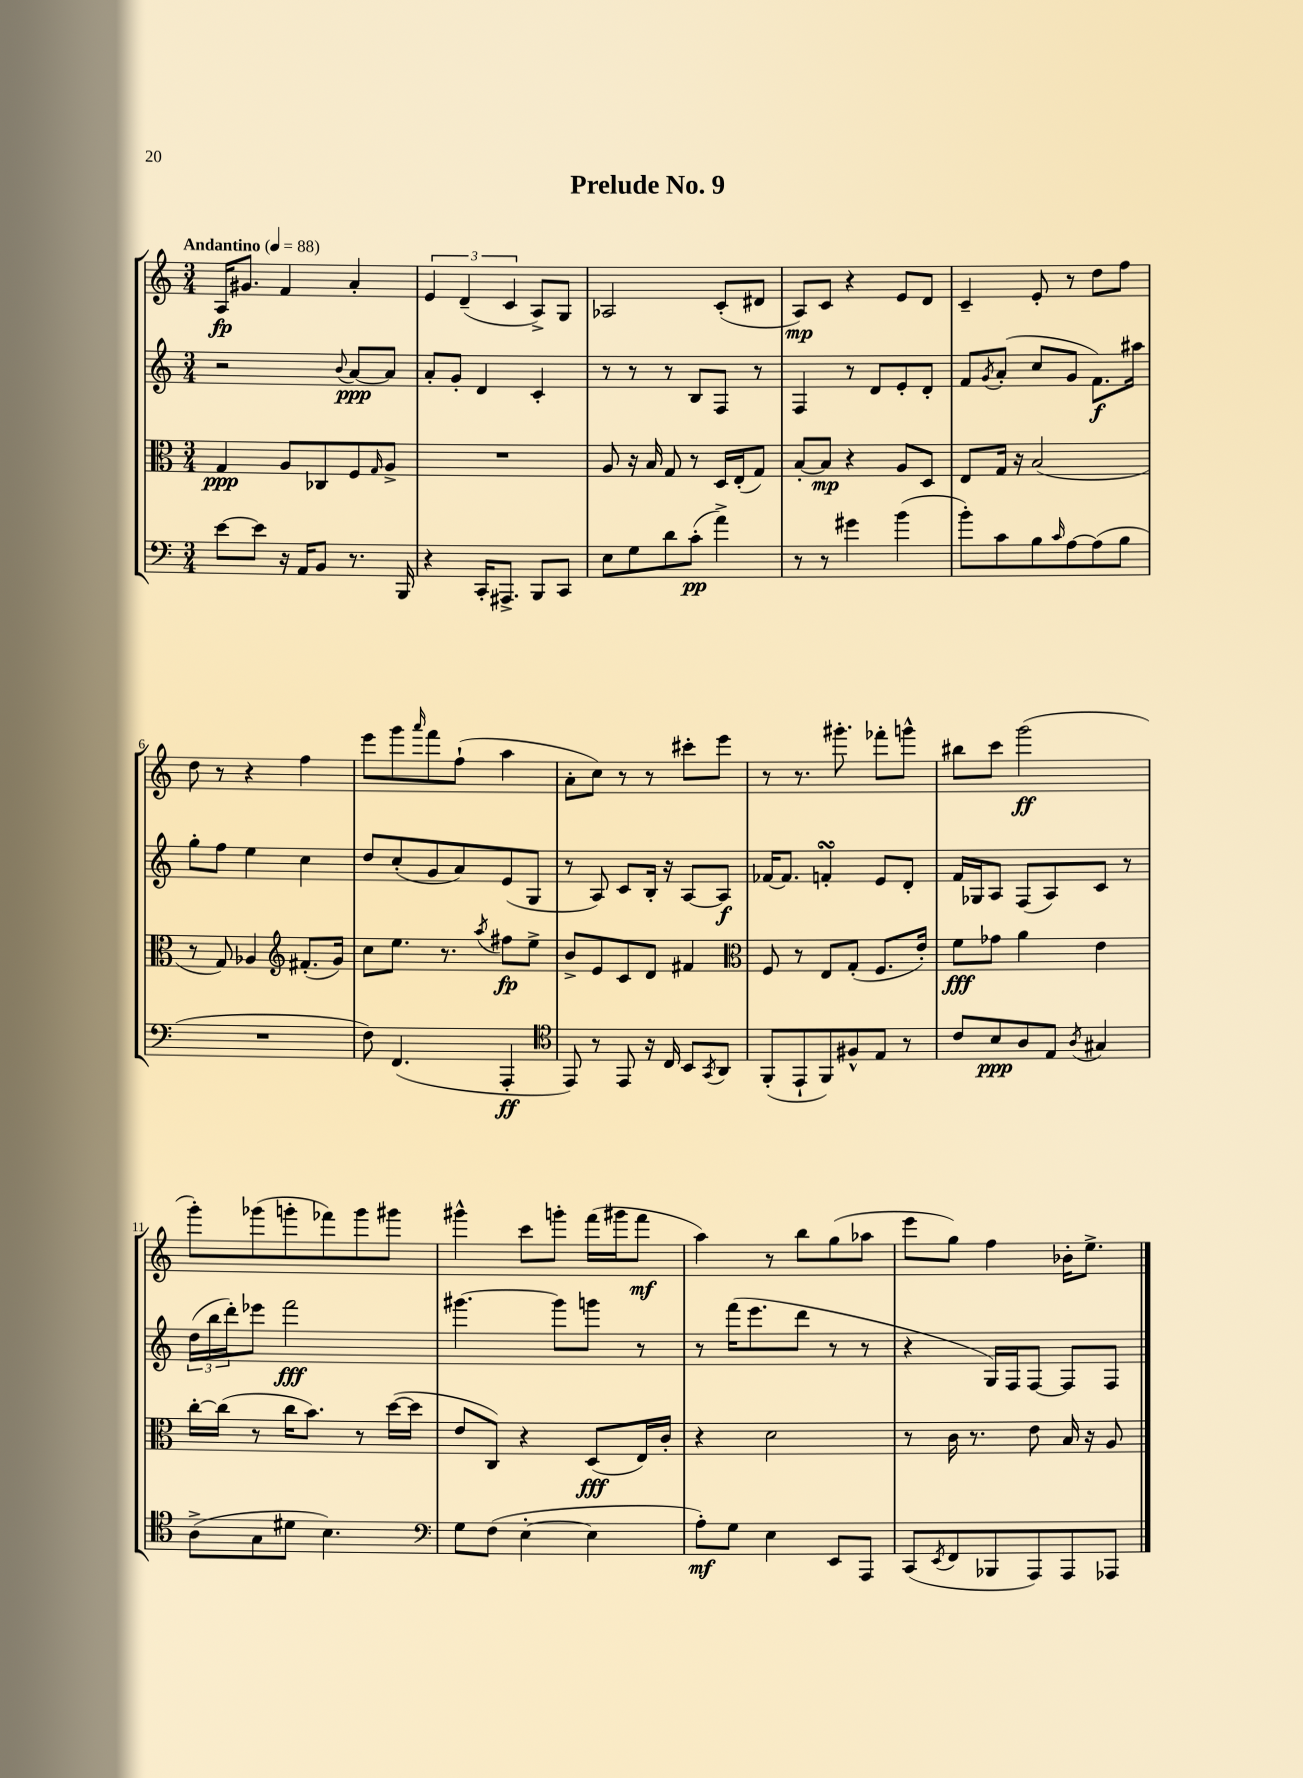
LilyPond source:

\header { title = "Prelude No. 9" }
<<
\new StaffGroup <<
\new Staff = "s0" {
    \clef treble \key c \major \numericTimeSignature \time 3/4 \tempo "Andantino" 4 = 88
    a16\fp gis'8. f'4 a'4-. |
    \tuplet 3/2 { e'4 d'4--( c'4 } a8->) g8 |
    aes2 c'8-.( dis'8 |
    a8\mp) c'8 r4 e'8 d'8 |
    c'4-- e'8-. r8 d''8 f''8 |
    d''8 r8 r4 f''4 |
    e'''8 g'''8 \grace { a'''16 } f'''8 f''8-!( a''4 |
    a'8-. c''8) r8 r8 cis'''8-. e'''8 |
    r8 r8. gis'''8.-. fes'''8-. g'''8-^ |
    bis''8 c'''8 g'''2\ff( |
    g'''8-.) ges'''8( g'''8-. fes'''8) g'''8 gis'''8 |
    gis'''4-^ c'''8 g'''8-. f'''16( gis'''16 f'''8\mf |
    a''4) r8 b''8 g''8( aes''8 |
    e'''8 g''8) f''4 bes'16-. e''8.-> \bar "|." |
}
\new Staff = "s1" {
    \clef treble \key c \major \numericTimeSignature \time 3/4
    r2 \appoggiatura { b'8 } a'8~\ppp a'8 |
    a'8-. g'8-. d'4 c'4-. |
    r8 r8 r8 b8 f8 r8 |
    f4 r8 d'8 e'8-. d'8-. |
    f'8 \acciaccatura { g'8 } a'8-.( c''8 g'8 f'8.\f) ais''16 |
    g''8-. f''8 e''4 c''4 |
    d''8 c''8-.( g'8 a'8) e'8( g8 |
    r8 a8) c'8 b16-. r16 a8~ a8\f |
    fes'16~ fes'8. f'4-.\turn e'8 d'8-. |
    f'16 ges16 a8 f8( a8) c'8 r8 |
    \tuplet 3/2 { d''16( b''16 d'''16-.) } ees'''8 f'''2\fff |
    gis'''4.~ gis'''8 g'''8 r8 |
    r8 f'''16( e'''8. d'''8 r8 r8 |
    r4 g16) f16 f8~ f8 f8 \bar "|." |
}
\new Staff = "s2" {
    \clef alto \key c \major \numericTimeSignature \time 3/4
    g4\ppp a8 ces8 f8 \grace { g16 } a8-> |
    R2. |
    a8 r16 b16 g8 r8 d16 e16-.( g8) |
    b8~-. b8\mp r4 a8 d8 |
    e8 g16 r16 b2( |
    r8 g8) aes4 \clef treble fis'8.-.( g'16) |
    c''8 e''8. r8. \acciaccatura { a''8 } fis''8\fp e''8-> |
    b'8-> e'8 c'8 d'8 fis'4 |
    \clef alto f8 r8 e8 g8-.( f8. e'16-.) |
    f'8\fff ges'8 a'4 e'4 |
    c''16~-. c''16( r8 c''16 b'8.) r8 d''16~( d''16 |
    e'8 c8) r4 d8\fff( e16) c'16-. |
    r4 d'2 |
    r8 c'16 r8. e'8 b16 r16 a8 \bar "|." |
}
\new Staff = "s3" {
    \clef bass \key c \major \numericTimeSignature \time 3/4
    e'8~ e'8 r16 a,16 b,8 r8. b,,16 |
    r4 c,16-. ais,,8.-> b,,8 c,8 |
    e8 g8 d'8 c'8-.\pp( a'4->) |
    r8 r8 gis'4 b'4( |
    b'8-.) c'8 b8 \grace { c'16 } a8~ a8( b8 |
    R2. |
    f8) f,4.( a,,4-.\ff |
    \clef tenor e,8) r8 e,8 r16 c16 b,8 \acciaccatura { g,8 } a,8 |
    f,8-.( e,8-! f,8) fis8-^ e8 r8 |
    c'8 b8\ppp a8 e8 \acciaccatura { a8 } gis4 |
    a8->( g8 dis'8 b4.) |
    \clef bass g8 f8( e4~-. e4 |
    a8-.\mf) g8 e4 e,8 a,,8 |
    c,8( \acciaccatura { e,8 } f,8 bes,,8 a,,8) a,,8 aes,,8 \bar "|." |
}
>>
>>
